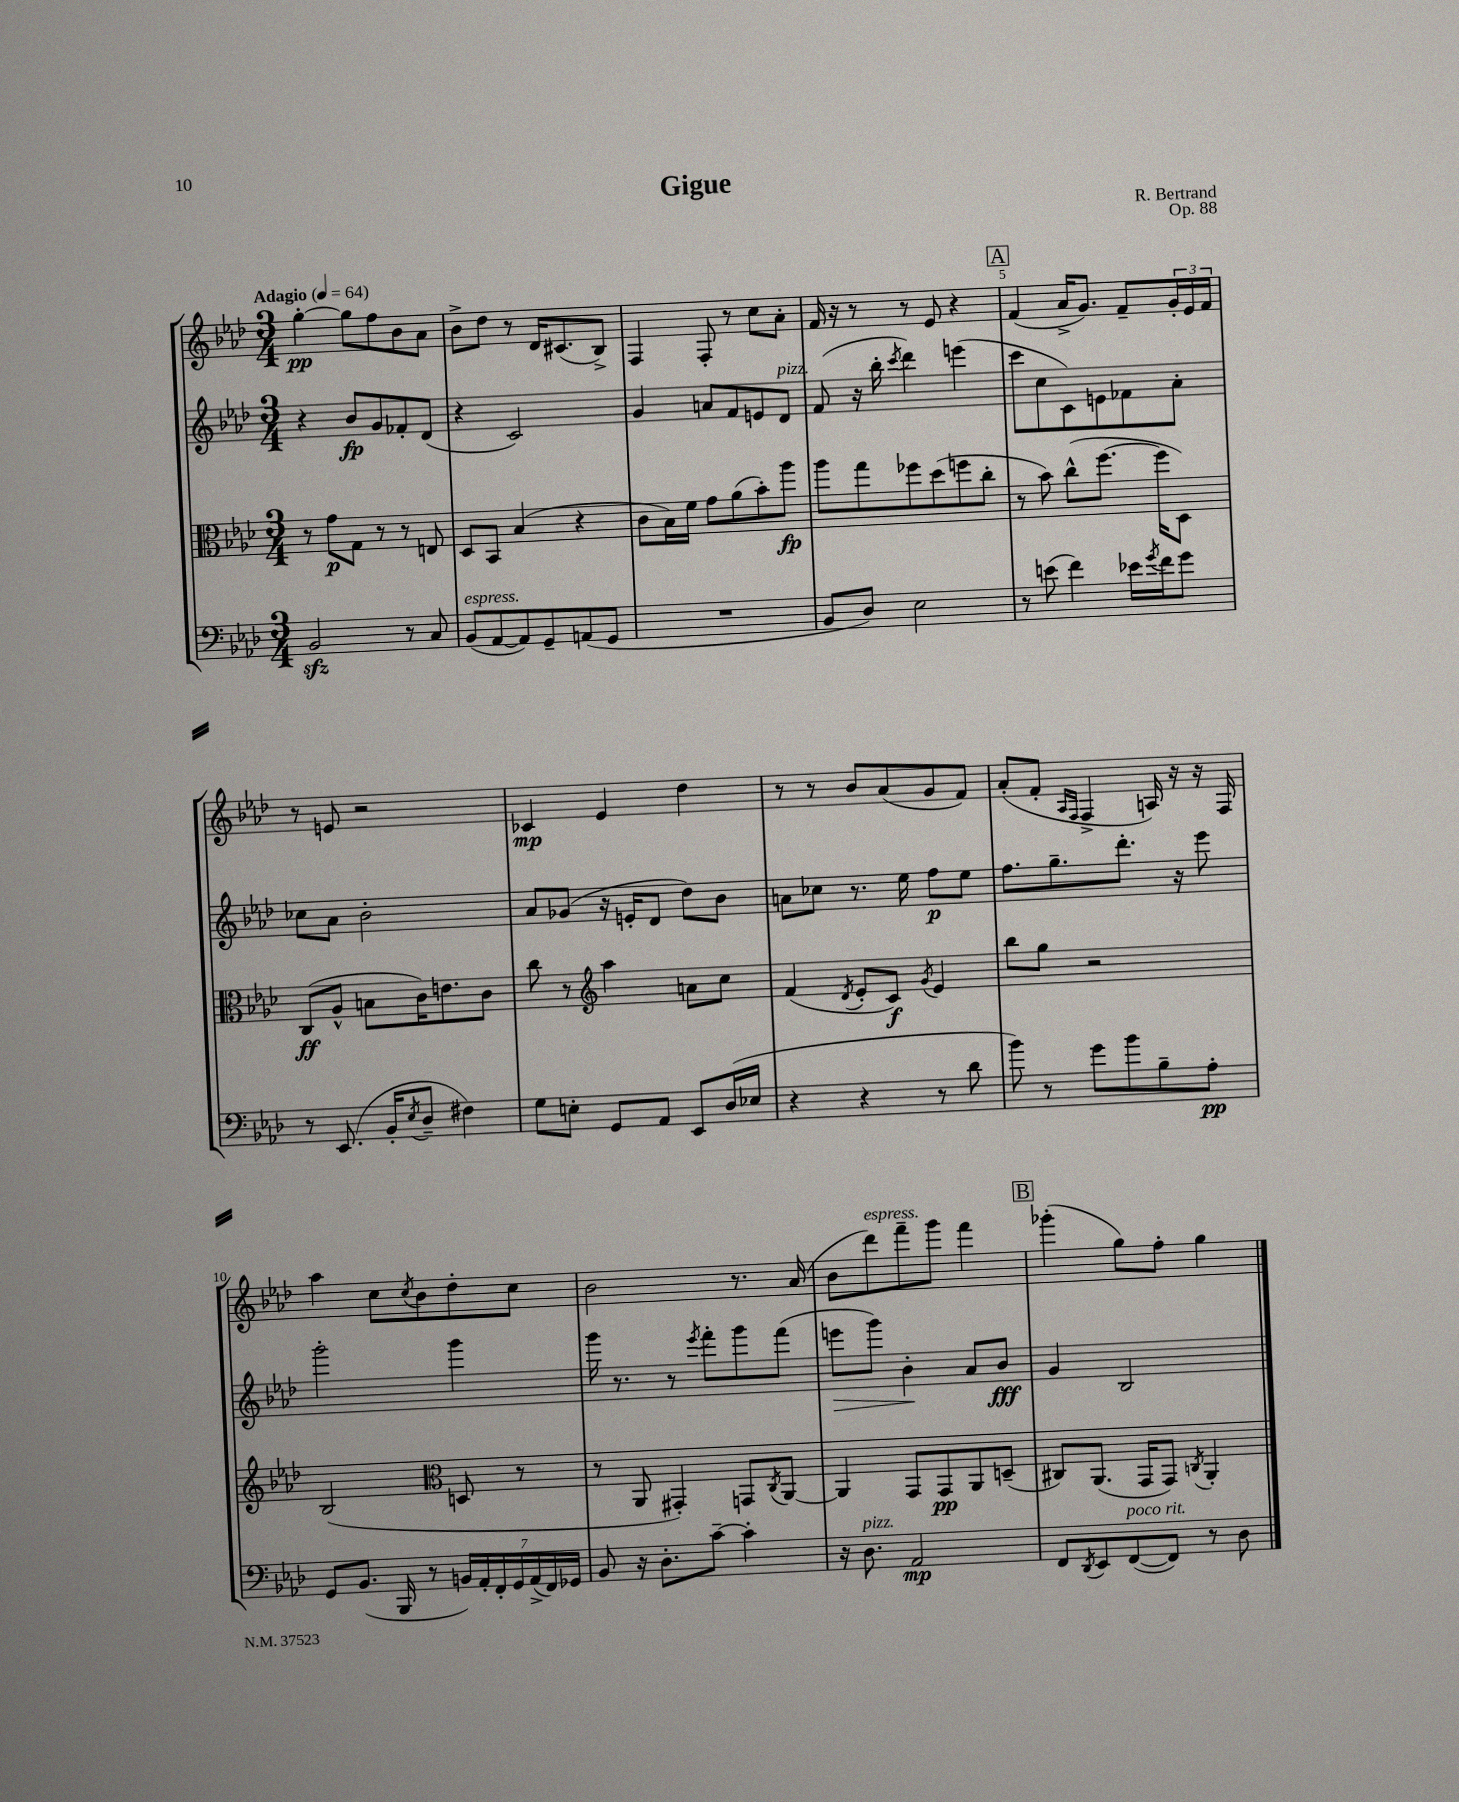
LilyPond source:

\header { title = "Gigue" composer = "R. Bertrand" opus = "Op. 88" }
<<
\new StaffGroup <<
\new Staff = "s0" {
    \clef treble \key aes \major \numericTimeSignature \time 3/4 \tempo "Adagio" 4 = 64
    g''4~-.\pp g''8 f''8 bes'8 aes'8 |
    bes'8-> des''8 r8 des'16 cis'8.( bes8->) |
    f4 f8-. r8 c''8 aes'8-. |
    f'16 r16 r8 r8 ees'8 r4 |
    \mark \markup { \box "A" } f'4( aes'16-> g'8.) f'8-- \tuplet 3/2 { g'16-. ees'16 f'16 } |
    r8 e'8 r2 |
    ces'4\mp ees'4 des''4 |
    r8 r8 bes'8 aes'8( g'8 f'8) |
    aes'8-.( f'8-. \grace { aes16 f16 } f4-> a16) r16 r16 f16 |
    aes''4 c''8 \acciaccatura { c''8 } bes'8 des''8-. c''8 |
    bes'2 r8. aes'16( |
    bes'8 des'''8^\markup { \italic "espress." }) f'''8-- g'''8 f'''4 |
    \mark \markup { \box "B" } ges'''4-.( g''8) f''8-. g''4 \bar "|." |
}
\new Staff = "s1" {
    \clef treble \key aes \major \numericTimeSignature \time 3/4
    r4 bes'8\fp g'8 fes'8-. des'8( |
    r4 c'2) |
    g'4 a'8 f'8 e'8 des'8^\markup { \italic "pizz." } |
    f'8( r16 bes''16-. \acciaccatura { c'''8 } des'''4) e'''4( |
    \mark \markup { \box "A" } c'''8 c''8 c'8) e'8 fes'8 aes'8-. |
    ces''8 aes'8 bes'2-. |
    aes'8 ges'8( r16 e'16-. des'8 des''8) bes'8 |
    a'8 ces''8 r8. ees''16 f''8\p ees''8 |
    f''8. g''8.-- des'''8.-. r16 ees'''8 |
    g'''2-. g'''4 |
    g'''16 r8. r8 \acciaccatura { ees'''8 } f'''8-. g'''8 f'''8( |
    e'''8\> g'''8) bes'4-.\! aes'8 bes'8\fff |
    \mark \markup { \box "B" } g'4 bes2 \bar "|." |
}
\new Staff = "s2" {
    \clef alto \key aes \major \numericTimeSignature \time 3/4
    r8 g'8\p g8 r8 r8 e8 |
    des8 bes,8 bes4( r4 |
    c'8 bes16) f'16 g'8 aes'8( bes'8-.) aes''8\fp |
    aes''8 g''8 fes''8 des''8( f''8 c''8-. |
    \mark \markup { \box "A" } r8 bes'8) c''8-^( f''8.~ f''16 des8) |
    c8\ff( aes8-^ b8 c'16) e'8. c'8 |
    c''8 r8 \clef treble aes''4 a'8 c''8 |
    f'4( \acciaccatura { des'8 } ees'8-. c'8\f) \acciaccatura { g'8 } ees'4 |
    bes''8 g''8 r2 |
    bes2( \clef alto d8 r8 |
    r8 aes,8 gis,4-.) g,8 \acciaccatura { c8 } aes,8~ |
    aes,4 g,8 g,8\pp aes,8 d8--( |
    \mark \markup { \box "B" } cis8) aes,8.( g,16 g,8) \acciaccatura { c8 } aes,4-. \bar "|." |
}
\new Staff = "s3" {
    \clef bass \key aes \major \numericTimeSignature \time 3/4
    bes,2\sfz r8 c8 |
    bes,8^\markup { \italic "espress." }( aes,8~ aes,8) g,8-- a,8( g,8 |
    R2. |
    bes,8 des8) ees2 |
    \mark \markup { \box "A" } r8 e'8( f'4) ees'16 \acciaccatura { g'8 } f'16 g'8 |
    r8 ees,8.( bes,16-. \acciaccatura { ees8 } des8-- fis4) |
    g8 e8-. g,8 aes,8 ees,8 des16( ees16 |
    r4 r4 r8 des'8 |
    bes'8) r8 g'8 bes'8 bes8-- aes8-.\pp |
    g,8 bes,8.( bes,,16 r8 \tuplet 7/4 { b,16) aes,16-. f,16-. g,16 aes,16->( f,16) ges,16 } |
    bes,8 r16 des8.-. c'8~-- c'4-. |
    r16 des8.^\markup { \italic "pizz." } aes,2\mp |
    \mark \markup { \box "B" } f,8 \acciaccatura { des,8 } ees,8 f,8~^\markup { \italic "poco rit." }( f,8) r8 des8 \bar "|." |
}
>>
>>
\layout { \context { \Score \override BarNumber.break-visibility = ##(#f #t #t) barNumberVisibility = #(every-nth-bar-number-visible 5) } }
